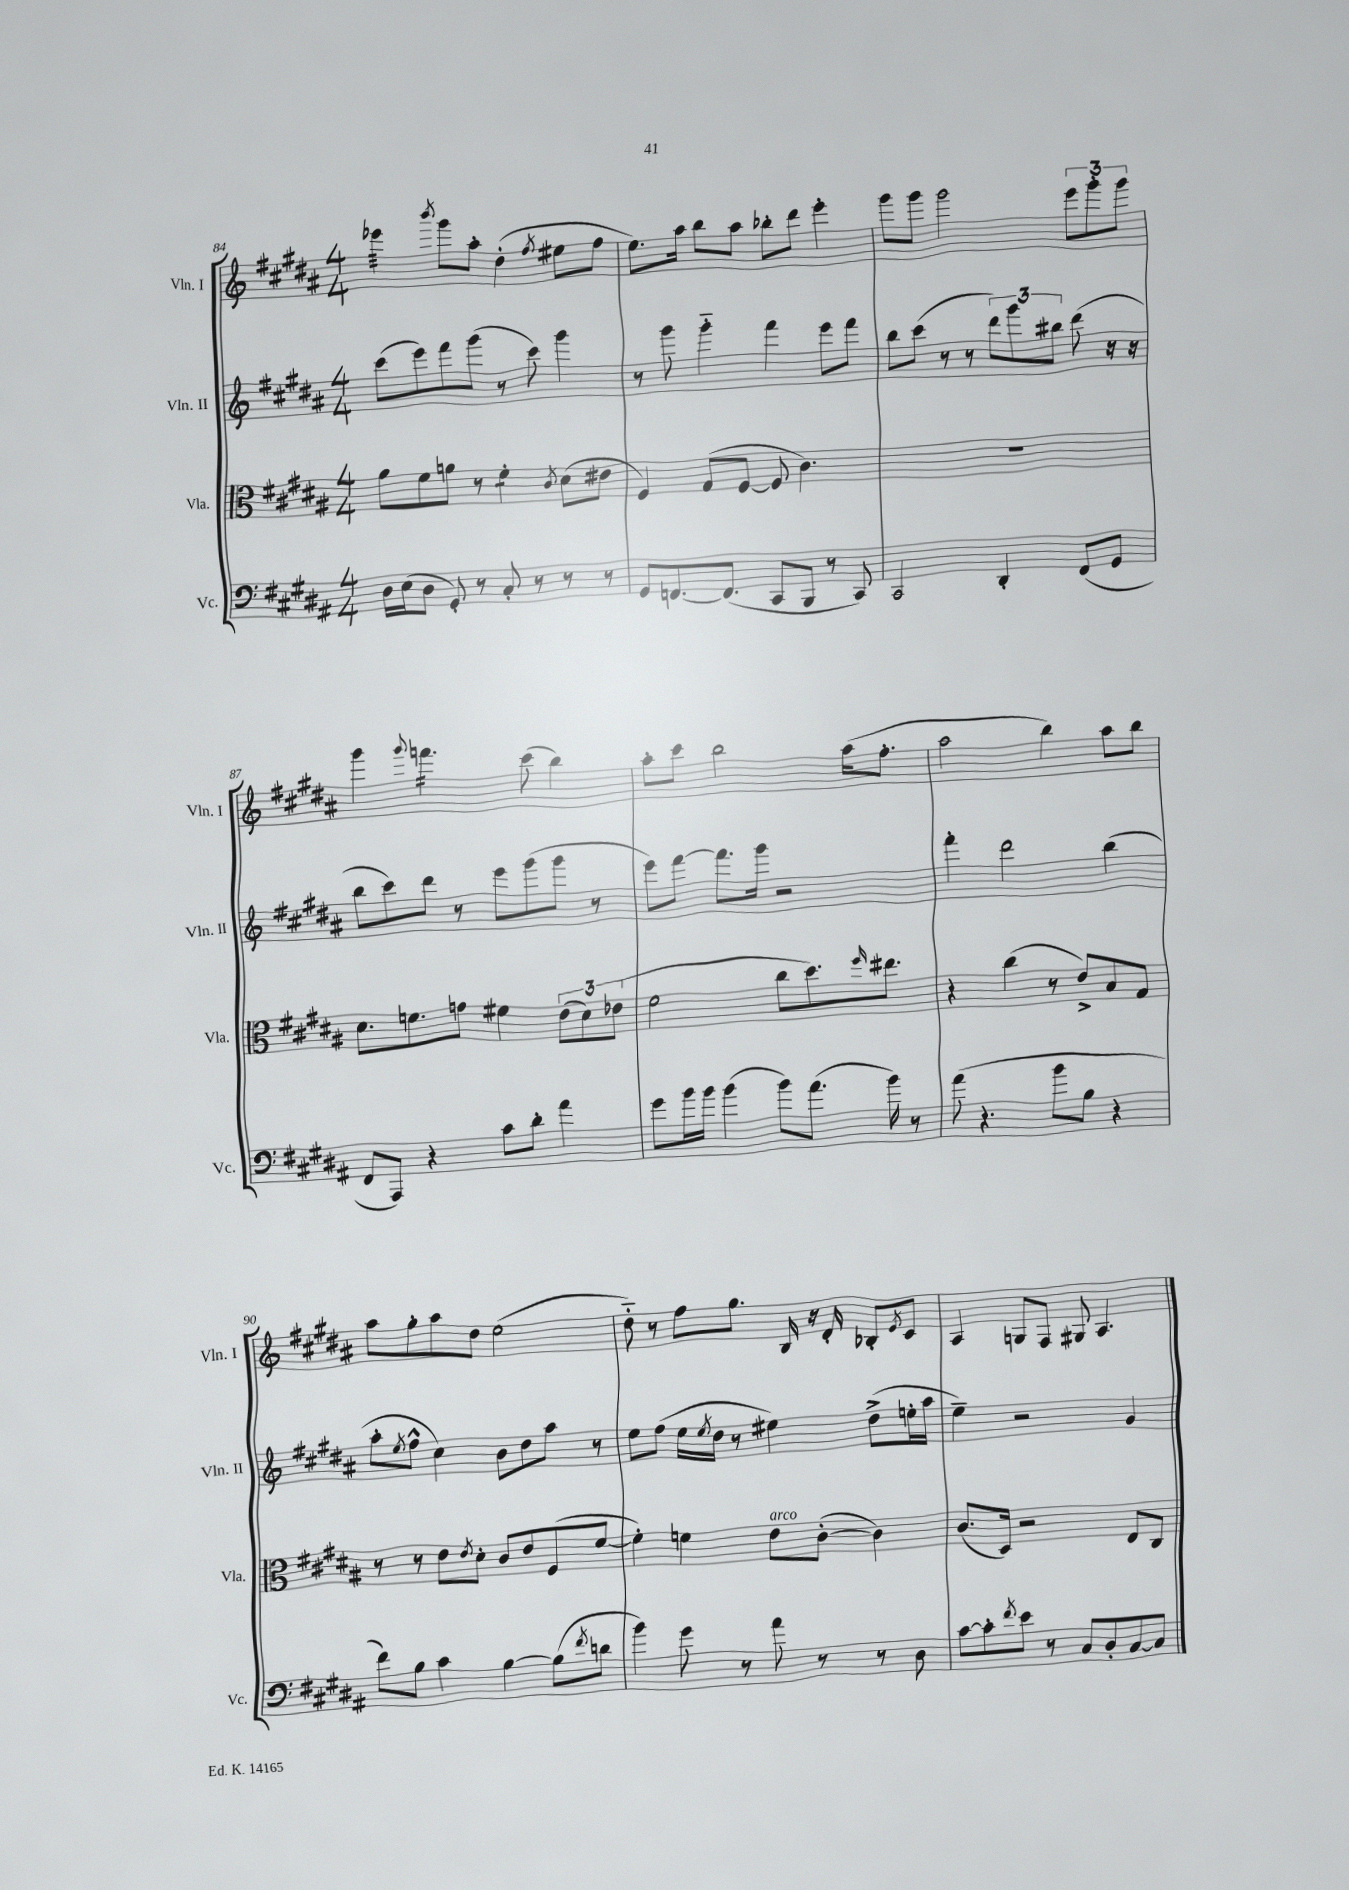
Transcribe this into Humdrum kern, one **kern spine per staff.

**kern	**kern	**kern	**kern
*staff4	*staff3	*staff2	*staff1
*clefF4	*clefC3	*clefG2	*clefG2
*k[f#c#g#d#a#]	*k[f#c#g#d#a#]	*k[f#c#g#d#a#]	*k[f#c#g#d#a#]
*M4/4	*M4/4	*M4/4	*M4/4
16D#\LL	8a#\L	(8ccc#\L	4eee-\
(16E\J	.	.	.
8D#\J	8f#\	8eee\)	.
.	.	.	8qbbb/
8GG#'/)	8a\J	8fff#\	8ggg#\L
8r	8r	(8ggg#\J	8aa#'\J
8C#'/	4f#'\	8r	(4dd#'\
8r	.	8ccc#\)	.
.	8qc#/	.	8qff#/
8r	(8d#\L	4ggg#\	8ee#\L
8r	8e#\J	.	8ff#\J
=	=	=	=
8GG#/L	4F#/)	8r	8.ee\L)
[8.FF/	.	8ggg#\	.
.	.	.	16aa#\Jk
.	(8G#/L	4ggg#'~\	8bb\L
(8.FF/]J	.	.	.
.	[8F#/J	.	8aa#\J
8CC#/L	8F#/]	4fff#\	8bb-'\L
8BBB/J	4.c#\)	.	8ddd#\J
8r	.	8eee\L	4eee'\
8CC#/)	.	8fff#\J	.
=	=	=	=
2CC#/	1r	8bb\L	8ggg#\L
.	.	(8ccc#\J	8ggg#\J
.	.	8r	2ggg#\
.	.	8r	.
4DD#'/	.	12ddd#\L)	.
.	.	12ggg#\	.
.	.	12bb#\J	.
(8FF#/L	.	(8ddd#\	12eee\L
.	.	.	12ggg#'\
8GG#/J	.	16r	.
.	.	.	12ggg#\J
.	.	16r	.
=	=	=	=
8FF#/L	8.d#\L	8bb\L	4ggg#\
8AAA#/J)	.	8ccc#\)	.
.	8.f\	.	.
.	.	.	8qqggg#/
4r	.	8ddd#\J	4.fff\
.	8g\J	8r	.
8c#\L	4f#\	8eee\L	.
8d#'\J	.	(8ggg#\	(8ccc#\
4a#\	(12e\L	8ggg#\J	4bb\)
.	12d#\)	.	.
.	.	8r	.
.	(12e-\J	.	.
=	=	=	=
8g#\L	2f#\	8eee\L)	8aa#'\L
16b\L	.	[8fff#\J	8ccc#\J
16b\JJ	.	.	.
(4b\	.	8.fff#\]L	2bb\
.	.	16ggg#\Jk	.
8b\L)	8cc#\L	2r	.
(8.a#\J	8.dd#\)	.	.
.	.	.	(16aa#\LK
.	16qqff#/	.	.
16b\)	8.ee#\J	.	8.ff#'\J
8r	.	.	.
=	=	=	=
(8a#\	4r	4fff#'\	2aa#\
4.r	.	.	.
.	(4cc#\	2ddd#\	.
8b\L	8r	.	4bb\)
8B\J	8e^/L)	.	.
4r	8B/	(4bb\	8aa#\L
.	8G#/J	.	8bb\J
=	=	=	=
8f#\L)	8r	8aa#'\L	8aa#\L
.	.	8qee/	.
8B\J	8r	8ff#^^\J	8gg#'\
4c#\	8e\L	4cc#\)	8aa#\
.	8qe/	.	.
.	8d#'\J	.	8dd#\J
[4B\	8c#/L	8b\L	(2ee\
.	8e/	8dd#\	.
(8B\]L	(8F#/	8aa#\J	.
8qf#/	.	.	.
8d\J	[8f#/J	8r	.
=	=	=	=
4b\)	4f#'\])	8ee\L	8dd#'~\)
.	.	(8ff#\J	8r
8g#\	4f\	16ee\LL	8ff#\L
.	.	8qee/	.
.	.	16dd#\JJ	.
8r	.	8r	8.gg#\J
8a#\	8e\L	4ee#\)	.
.	.	.	16B/
8r	([8c#'\J	.	16r
.	.	.	16d#'/
8r	4c#\])	(8dd#^\L	8B-'/L
.	.	.	8qe/
8D#\	.	16ee'\L	8c#/J
.	.	16aa#\JJ	.
=	=	=	=
[8c#\L	(8.c#/L	4ee~\)	4A#/
8c#'\]	.	.	.
.	16D#/Jk)	.	.
8qf#/	.	.	.
8e\J	2r	2r	8G/L
8r	.	.	8F#/J
8C#/L	.	.	8G#/
8D#'/	.	.	4.A#/
[8C#/	8E/L	4g#/	.
8C#/]J	8C#/J	.	.
==	==	==	==
*-	*-	*-	*-
